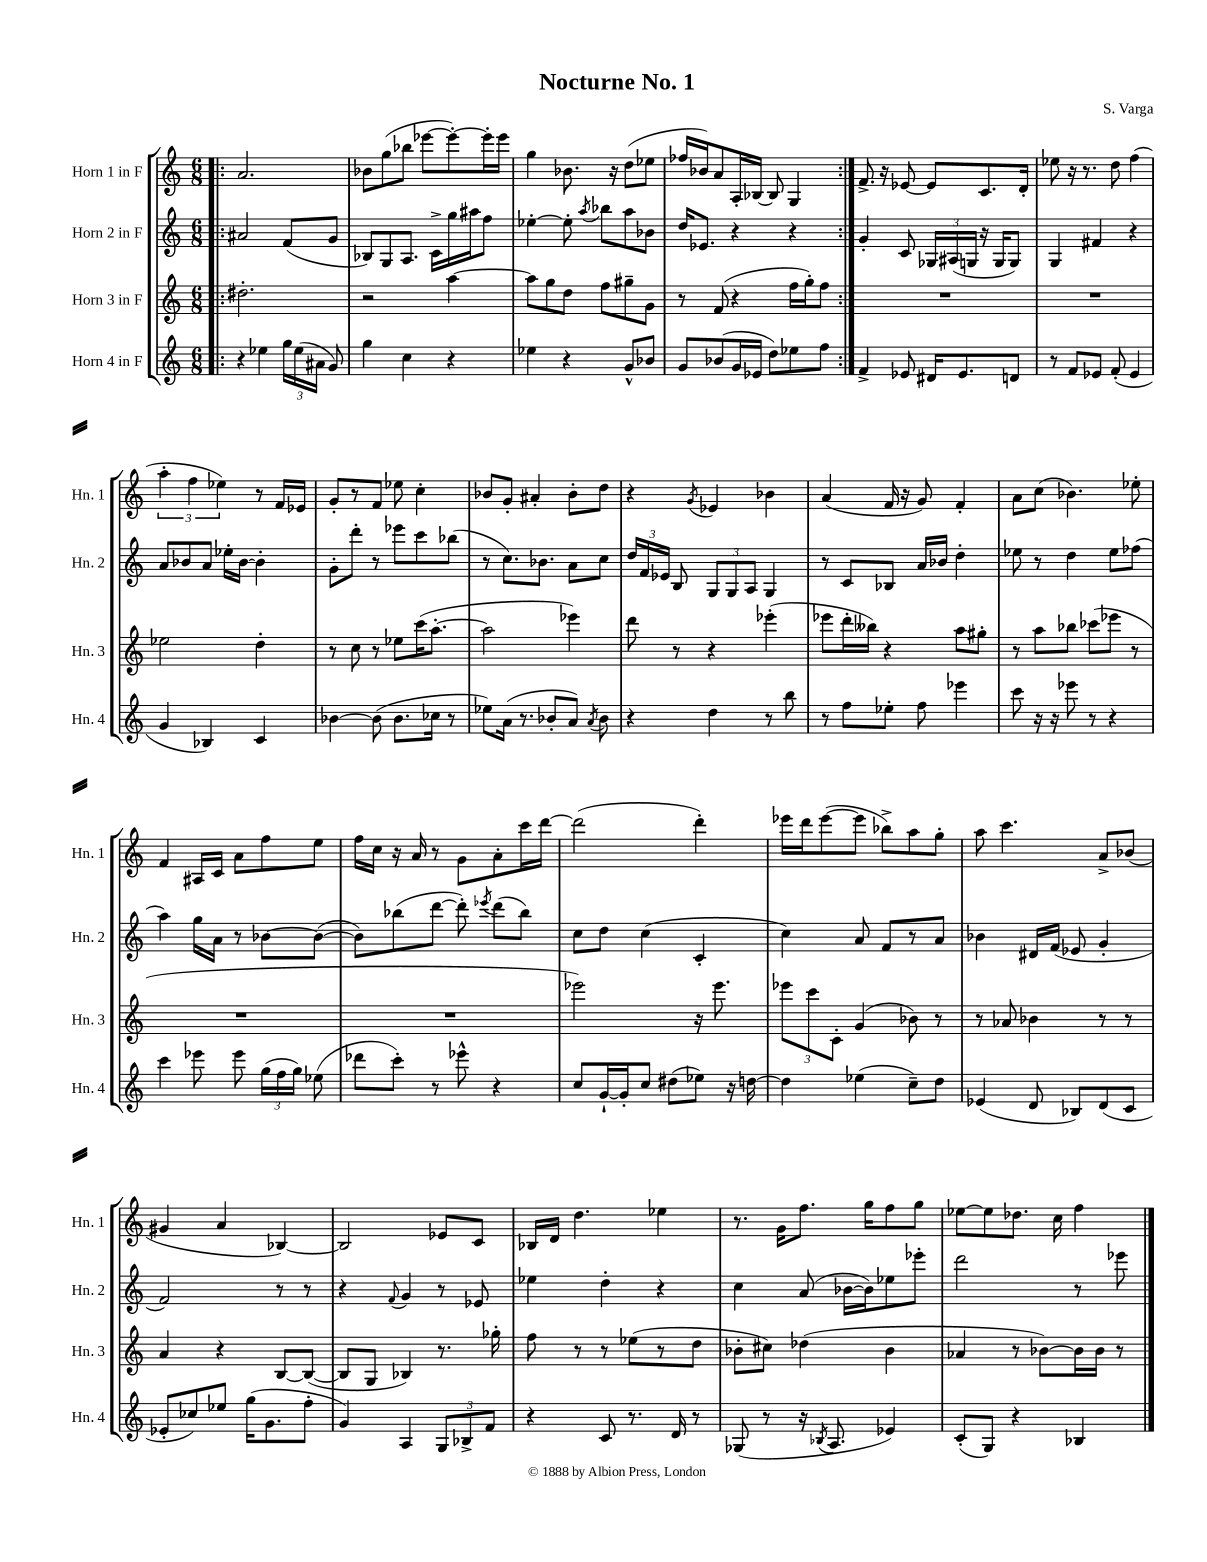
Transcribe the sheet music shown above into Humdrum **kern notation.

**kern	**kern	**kern	**kern
*part4	*part3	*part2	*part1
*staff4	*staff3	*staff2	*staff1
*I"Horn 4 in F	*I"Horn 3 in F	*I"Horn 2 in F	*I"Horn 1 in F
*I'Hn. 4	*I'Hn. 3	*I'Hn. 2	*I'Hn. 1
*clefG2	*clefG2	*clefG2	*clefG2
*k[]	*k[]	*k[]	*k[]
*M6/8	*M6/8	*M6/8	*M6/8
=1!|:	=1!|:	=1!|:	=1!|:
4r	2.dd#X'\	2a#X/	2.a/
4ee-X\	.	.	.
24gg\LL	.	(8f/L	.
(24ee-\	.	.	.
24a#X\JJ	.	.	.
8g/)	.	8g/J	.
=2	=2	=2	=2
4gg\	2r	8B-X/L)	8b-X\L
.	.	8G/	(8gg\
4cc\	.	8.A/J	8bb-X\J
.	.	.	[8eee-X\L
.	.	16c^\LL	.
4r	[4aa\	16gg\	8eee-'\_)
.	.	16aa#X\J	.
.	.	8ff\J	16eee-'\L]
.	.	.	16eee-\JJ
=3	=3	=3	=3
4ee-X\	8aa\L]	[4ee-X'\	4gg\
.	8gg\	.	.
4r	8dd\J	8ee-'\]	8.b-X\
.	.	8qaa/	.
.	8ff\L	8bb-X\L	.
.	.	.	16r
8g^^/L	8gg#X~\	8aa\	(8dd\L
8b-X/J	8g\J	8b-X\J	8ee-X\J
=4	=4	=4	=4
8g/L	8r	16dd/KL	16ff-X/LL
.	.	8.e-X/J	16b-X/J)
(8b-X/	(8f/	.	8a/
16g/L	4r	4r	16A'/L
16e-X/JJ	.	.	[16B-X/JJ
8dd\L)	.	.	8B-/]
8ee-X\	16ff\LL	4r	4G/
.	16gg'\J)	.	.
8ff\J	8ff\J	.	.
=5:|!	=5:|!	=5:|!	=5:|!
4f^/	2.r	4g'/	8.f^/
.	.	.	16r
8e-X/	.	8c/	[8e-X/
16d#X/KL	.	24G-X/LL	8e-/L]
.	.	(24A#X/	.
8.e-/	.	.	.
.	.	24Gn/JJ	.
.	.	16r	8.c/
.	.	16G/KL	.
8dn/J	.	8G/J)	.
.	.	.	16d'/Jk
=6	=6	=6	=6
8r	2.r	4G/	8ee-X\
8f/L	.	.	16r
.	.	.	8.r
8e-X/J	.	4f#X/	.
(8f'/	.	.	8dd\
4e-/	.	4r	(4ff\
!!LO:LB:g=z
=7	=7	=7	=7
4g/	2ee-X\	8a/L	6aa'\
.	.	8b-X/	.
.	.	.	6ff\
4B-X/)	.	8a/J	.
.	.	.	6ee-X\)
.	.	16ee-X'\LL	.
.	.	[16b-\JJ	.
4c/	4dd'\	4b-'\]	8r
.	.	.	16f/LL
.	.	.	16e-X/JJ
=8	=8	=8	=8
[4b-X\	8r	8g'\L	8g'/L
.	8cc\	8ddd'\J	8r
(8b-\]	8r	8r	8f/J
8.b-\L	8ee-X\L	8eee-X\L	8ee-X\
.	(16ccc\K	8ccc\	4cc'\
16cc-X\Jk	[8.aa'\J	.	.
8r	.	(8bb-X\J	.
=9	=9	=9	=9
8ee-X\L)	2aa\]	8r	8b-X/L
(16a\Jk	.	8.cc\L)	8g'/J
8.r	.	.	.
.	.	.	4a#X'/
.	.	8.b-X\J	.
8b-X'/L	.	.	.
8a/J)	4eee-X\)	8a\L	8b-'\L
8qa/	.	.	.
8b-\	.	8cc\J	8dd\J
=10	=10	=10	=10
4r	8ddd\	24dd/LL	4r
.	.	24f/	.
.	.	24e-X/JJ	.
.	8r	8B/	.
.	.	.	8qg/
4dd\	4r	12G/L	4e-X/
.	.	12G/	.
.	.	12A/J	.
8r	(4eee-X'\	4G/	4b-X\
8bb\	.	.	.
=11	=11	=11	=11
8r	8eee-X\L	8r	(4a/
8ff\L	16ddd'\L	8c/L	.
.	16bb--X\JJ)	.	.
8ee-X'\J	4r	8B-X/J	16f/
.	.	.	16r
8ff\	.	16a/LL	8g/)
.	.	16b-X/JJ	.
4eee-X\	8aa\L	4dd'\	4f'/
.	8gg#X'\J	.	.
=12	=12	=12	=12
8ccc\	8r	8ee-X\	8a\L
16r	8aa\L	8r	(8cc\J
16r	.	.	.
8eee-X\	8bb-X\J	4dd\	4.b-X\)
8r	(8ccc-X\L	.	.
4r	8eee-X\J	8ee-\L	.
.	8r	(8ff-X\J	8ee-X'\
!!LO:LB:g=z
=13	=13	=13	=13
4ccc\	2.r	4aa\)	4f/
8eee-X\	.	16gg\LL	16A#X/LL
.	.	16a\JJ	16c/JJ
8eee-\	.	8r	8a\L
(24gg\LL	.	[8b-X\L	8ff\
24ff\	.	.	.
24gg\JJ)	.	.	.
(8ee-X\	.	(8b-\J_	8ee\J
=14	=14	=14	=14
8ddd-X\L	2.r	8b-\L])	16ff\LL
.	.	.	16cc\JJ
8ccc'\J)	.	(8bb-X\	16r
.	.	.	16a/
8r	.	[8ddd\J	8r
8eee-X^^\	.	8ddd'\])	8g\L
.	.	8qeee-X/	.
4r	.	(8ddd\L	8a'\
.	.	8bb-\J)	16ccc\L
.	.	.	[16ddd\JJ
=15	=15	=15	=15
8cc/L	2eee-X\)	8cc\L	(2ddd\]
[16g`/L	.	8dd\J	.
16g'/J]	.	.	.
8cc/J	.	(4cc\	.
(8dd#X\L	.	.	.
8ee-X\J)	16r	4c'/	4ddd'\)
.	8.eee-\	.	.
16r	.	.	.
[16ddn\	.	.	.
=16	=16	=16	=16
4dd\]	12eee-X\L	4cc\)	16eee-X\LL
.	.	.	16ddd\J
.	12ccc\	.	.
.	.	.	([8eee-\
.	12c'\J	.	.
(4ee-X\	(4g/	8a/	8eee-\J]
.	.	8f/L	8bb-X^\L)
8cc~\L)	8b-X\)	8r	8aa\
8dd\J	8r	8a/J	8gg'\J
=17	=17	=17	=17
(4e-X/	8r	4b-X\	8aa\
.	8a-X/	.	4.ccc\
8d/	4b-X\	16d#X/LL	.
.	.	(16f/JJ	.
8B-X/L)	.	8e-X/	.
(8d/	8r	4g'/	8a^/L
8c/J	8r	.	(8b-X/J
!!LO:LB:g=z
=18	=18	=18	=18
8e-X'/L	4a/	2f/)	4g#X/
8cc-X/)	.	.	.
8ee-X/J	4r	.	4a/
(16gg\KL	.	.	.
8.g\	.	.	.
.	[8B/L	8r	[4B-X/)
8ff'\J	(8B/J_	8r	.
=19	=19	=19	=19
4g/)	8B/L]	4r	2B-/]
.	8G/J	.	.
.	.	8qqf/	.
4A/	4B-X/)	4g/	.
12G/L	8.r	8r	8e-X/L
12B-X^/	.	.	.
.	.	8e-X/	8c/J
12f/J	.	.	.
.	16gg-X'\	.	.
=20	=20	=20	=20
4r	8ff\	4ee-X\	16B-X/LL
.	.	.	16d/JJ
.	8r	.	4.dd\
8c/	8r	4dd'\	.
8.r	(8ee-X\L	.	.
.	8r	4r	4ee-X\
16d/	.	.	.
8r	8dd\J	.	.
=21	=21	=21	=21
(8G-X/	8b-X'\L	4cc\	8.r
8r	8cc#X\J)	.	.
.	.	.	16g\KL
16r	(4dd-X\	(8a/	8.ff\J
8qB-X/	.	.	.
8.A/	.	.	.
.	.	[16b-X\LL	.
.	.	16b-\J])	16gg\KL
4e-X/)	4b-\	8ee-X\	8ff\
.	.	8eee-X'\J	8gg\J
=22	=22	=22	=22
(8c'/L	4a-X/	2ddd\	[8ee-X\L
8G/J)	.	.	8ee-\]
4r	8r	.	8.dd-X\J
.	[8b-X\L)	.	.
.	.	.	16cc\
4B-X/	16b-\L]	8r	4ff\
.	16b-\JJ	.	.
.	8r	8eee-X\	.
==	==	==	==
*-	*-	*-	*-
